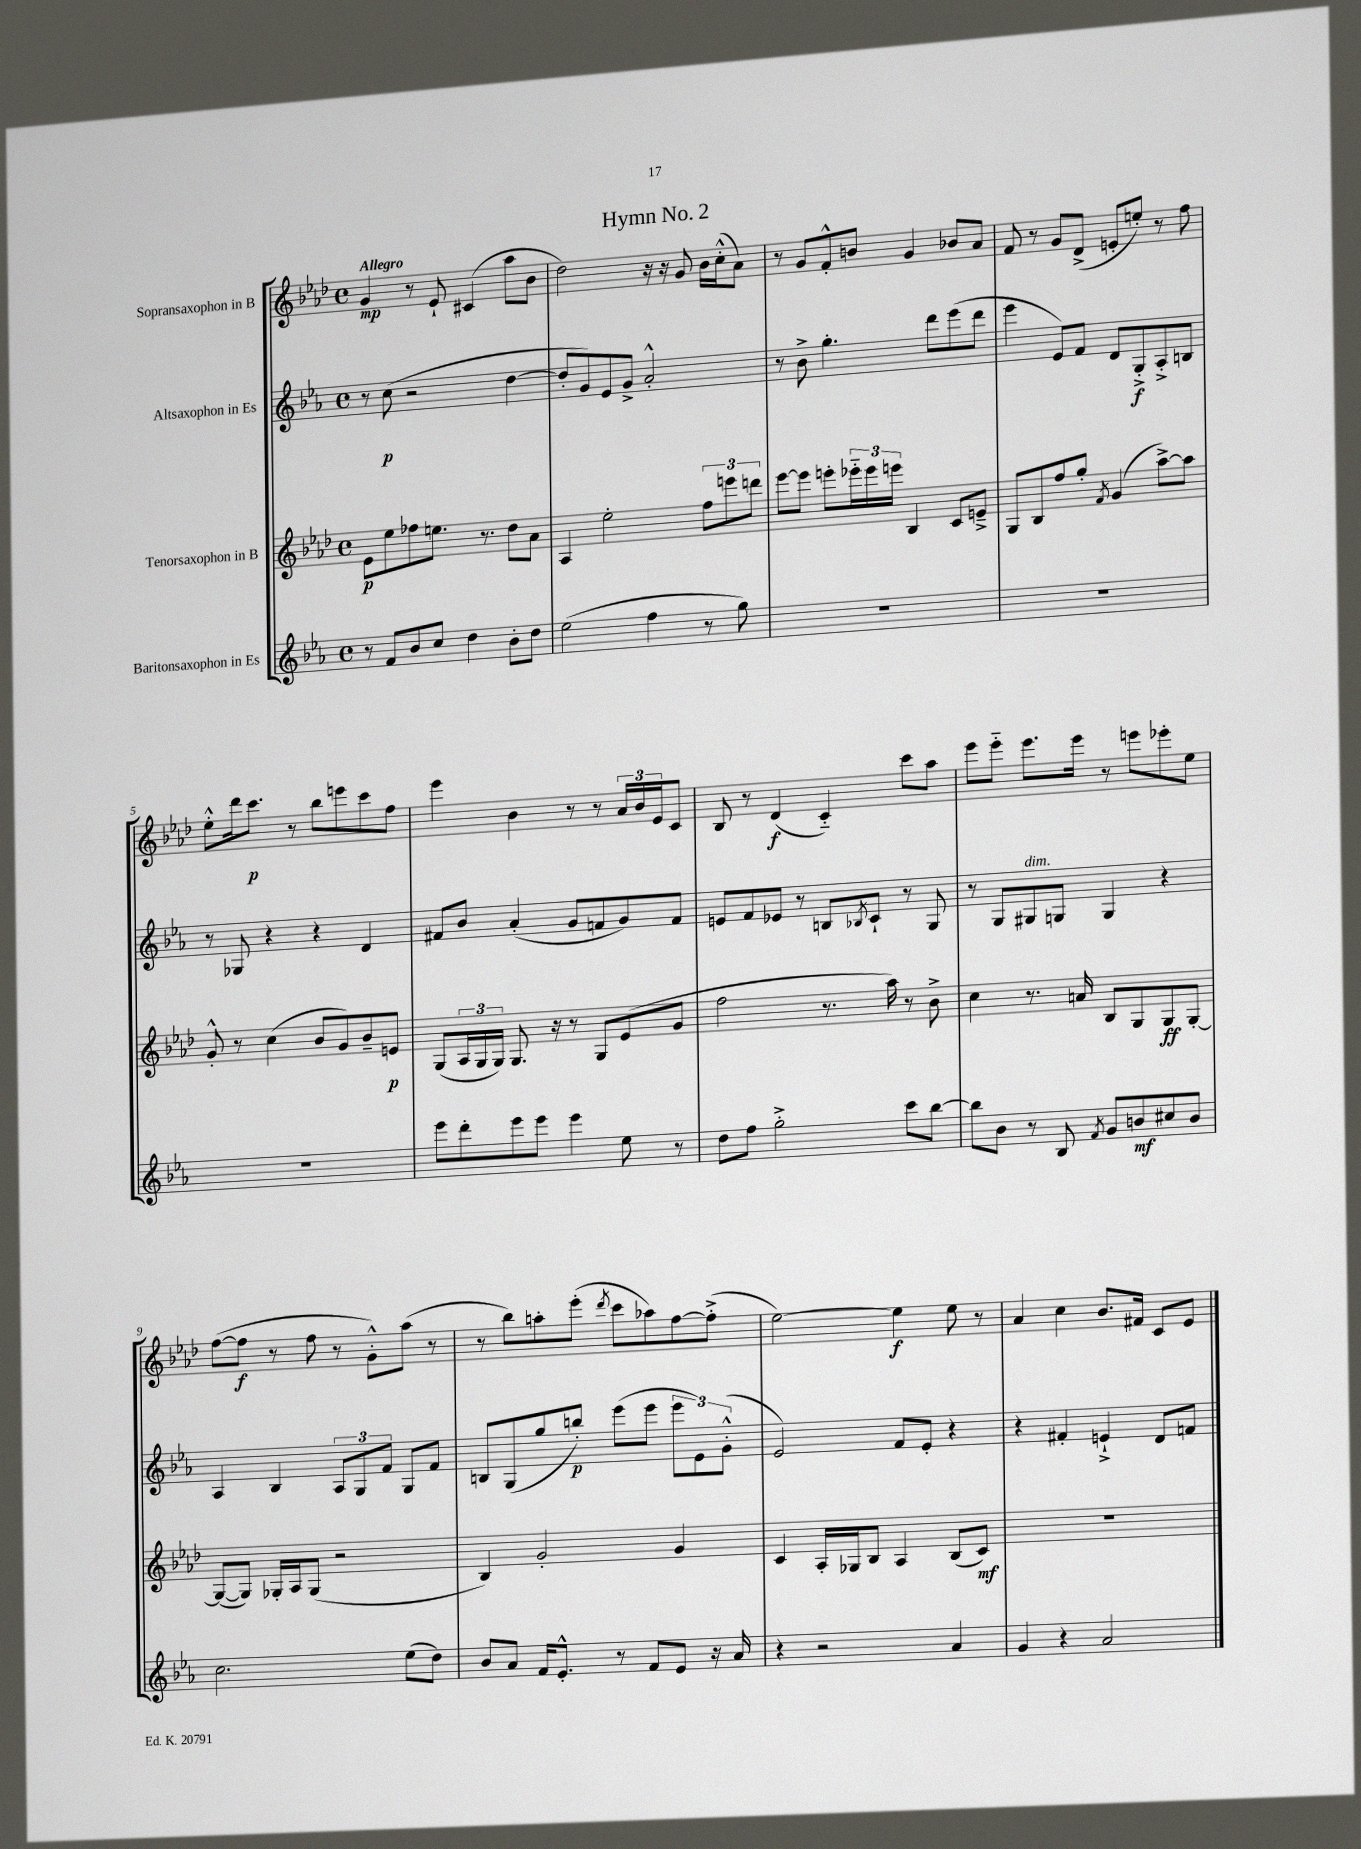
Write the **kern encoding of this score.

**kern	**kern	**kern	**kern
*staff4	*staff3	*staff2	*staff1
*clefG2	*clefG2	*clefG2	*clefG2
*k[b-e-a-]	*k[b-e-a-d-]	*k[b-e-a-]	*k[b-e-a-d-]
*M4/4	*M4/4	*M4/4	*M4/4
*met(c)	*met(c)	*met(c)	*met(c)
8r	8e-\L	8r	4g/
8f/L	8ee-\	(8cc\	.
8b-/	8ff-\	2r	8r
8cc/J	8.ee\J	.	8e-`/
4dd\	.	.	(4c#/
.	8.r	.	.
8b-'\L	8dd-\L	[4dd\	8aa-\L
8dd\J	8a-\J	.	8b-\J
=	=	=	=
(2ee-\	4A-/	8dd'/]L	2dd-\)
.	.	8g/)	.
.	2ee-'\	8e-/	.
.	.	8g^/J	.
4ff\	.	2a-'^^/	16r
.	.	.	16r
.	.	.	8g/
8r	12ff\L	.	16b-\LL
.	.	.	(16cc'^^\J
.	12eee\	.	.
8gg\)	.	.	8a-\J)
.	12ddd\J	.	.
=	=	=	=
1r	[8eee-\L	8r	8r
.	8eee-\]J	8b-^\	8g/L
.	8eee'\L	4.gg'\	8f'^^/
.	24eee-'~\L	.	8b/J
.	24eee-\	.	.
.	24eee\JJ	.	.
.	4B-/	.	4g/
.	.	8ddd\L	.
.	8c/L	(8eee-\	8b-/L
.	8e~^/J	8ddd\J	8a-/J
=	=	=	=
1r	8G/L	4eee-\	8f/
.	8B-/	.	8r
.	8ff/	8e-/L)	8g/L
.	8gg'/J	8f/J	(8d-^/J
.	8qf/	.	.
.	(4g/	8d/L	8e'/L
.	.	8G'^/	8ee'/J)
.	[8aa-^\L)	8A-'^/	8r
.	8aa-\]J	8B/J	8ff\
=	=	=	=
1r	8g'^^/	8r	8ee-'^^\L
.	8r	8G-/	16ddd-\k
.	.	.	8.ccc\J
.	(4cc\	4r	.
.	.	.	8r
.	8b-/L	4r	8bb-\L
.	8g/)	.	8eee\
.	8b-~/	4d/	8ccc\
.	8e/J	.	8ff\J
=	=	=	=
8eee-\L	(8G/L	8f#/L	4eee-\
8ddd'\	24A-/L	8b-/J	.
.	24G/	.	.
.	24G/JJ)	.	.
8eee-\	8.G/	(4a-'/	4b-\
8eee-\J	.	.	.
.	16r	.	.
4eee-\	8r	8g/L	8r
.	8G/L	8f/	8r
8ee-\	(8e-/	8g/)	24a-/LL
.	.	.	24b-/
.	.	.	24e-/J
8r	8g/J	8f/J	8c/J
=	=	=	=
8dd\L	2ff\	8e/L	8B-/
8ff\J	.	8f/	8r
2gg'^\	.	8e-/J	(4d-/
.	.	8r	.
.	8.r	8B/L	4c'~/)
.	.	8qB-/	.
.	.	8c`/J	.
.	16aa-\)	.	.
8ccc\L	8r	8r	8ccc\L
[8bb-\J	8b-^\	8G/	8aa-\J
=	=	=	=
8bb-\]L	4cc\	8r	8eee-\L
8b-\J	.	8G/L	8eee-'~\J
8r	8.r	8G#/	8.eee-\L
8B-/	.	8G/J	.
.	16a/	.	16eee-\Jk
8qf/	.	.	.
8g/L	8B-/L	4G/	8r
8b/	8G/	.	8eee\L
8cc#/	8G/	4r	8eee-'\
8b/J	[8G'/J	.	8ee-\J
=	=	=	=
2.cc\	(8G/_L	4A-/	([8ff\L
.	8G/]J)	.	8ff\]J
.	16G-'/LL	4B-/	8r
.	16A-/J	.	.
.	(8G-/J	.	8ff\
.	2r	12A-/L	8r
.	.	12G/	.
.	.	.	8g'^^\L)
.	.	12f/J	.
(8ee-\L	.	8G/L	(8aa-\J
8dd\J)	.	8f/J	8r
=	=	=	=
8b-/L	4B-/)	8B/L	8r
8a-/J	.	(8G/	8bb-\L)
16f/LK	2g'/	8gg/	8aa'\
8.e-'^^/J	.	.	.
.	.	8bb'/J)	(8eee-'\J
.	.	.	8qddd-/
8r	.	(8eee-\L	8ccc\L
8f/L	.	8eee-\J	8aa-\)
8e-/J	4g/	12eee-\L	[8ff\
.	.	12e-\)	.
16r	.	.	(8ff'^\]J
.	.	(12g'^^\J	.
16a-/	.	.	.
=	=	=	=
4r	4c/	2e-/)	[2ee-\)
2r	16A-'/LL	.	.
.	16G-/J	.	.
.	8B-/J	.	.
.	4A-/	8f/L	4ee-\]
.	.	8e-'/J	.
4a-/	(8B-/L	4r	8ee-\
.	8c/J)	.	8r
=	=	=	=
4g/	1r	4r	4a-/
4r	.	4f#'/	4cc\
2a-/	.	4e`^/	8.b-/L
.	.	.	16f#/Jk
.	.	8d/L	8c/L
.	.	8f/J	8e-/J
==	==	==	==
*-	*-	*-	*-
